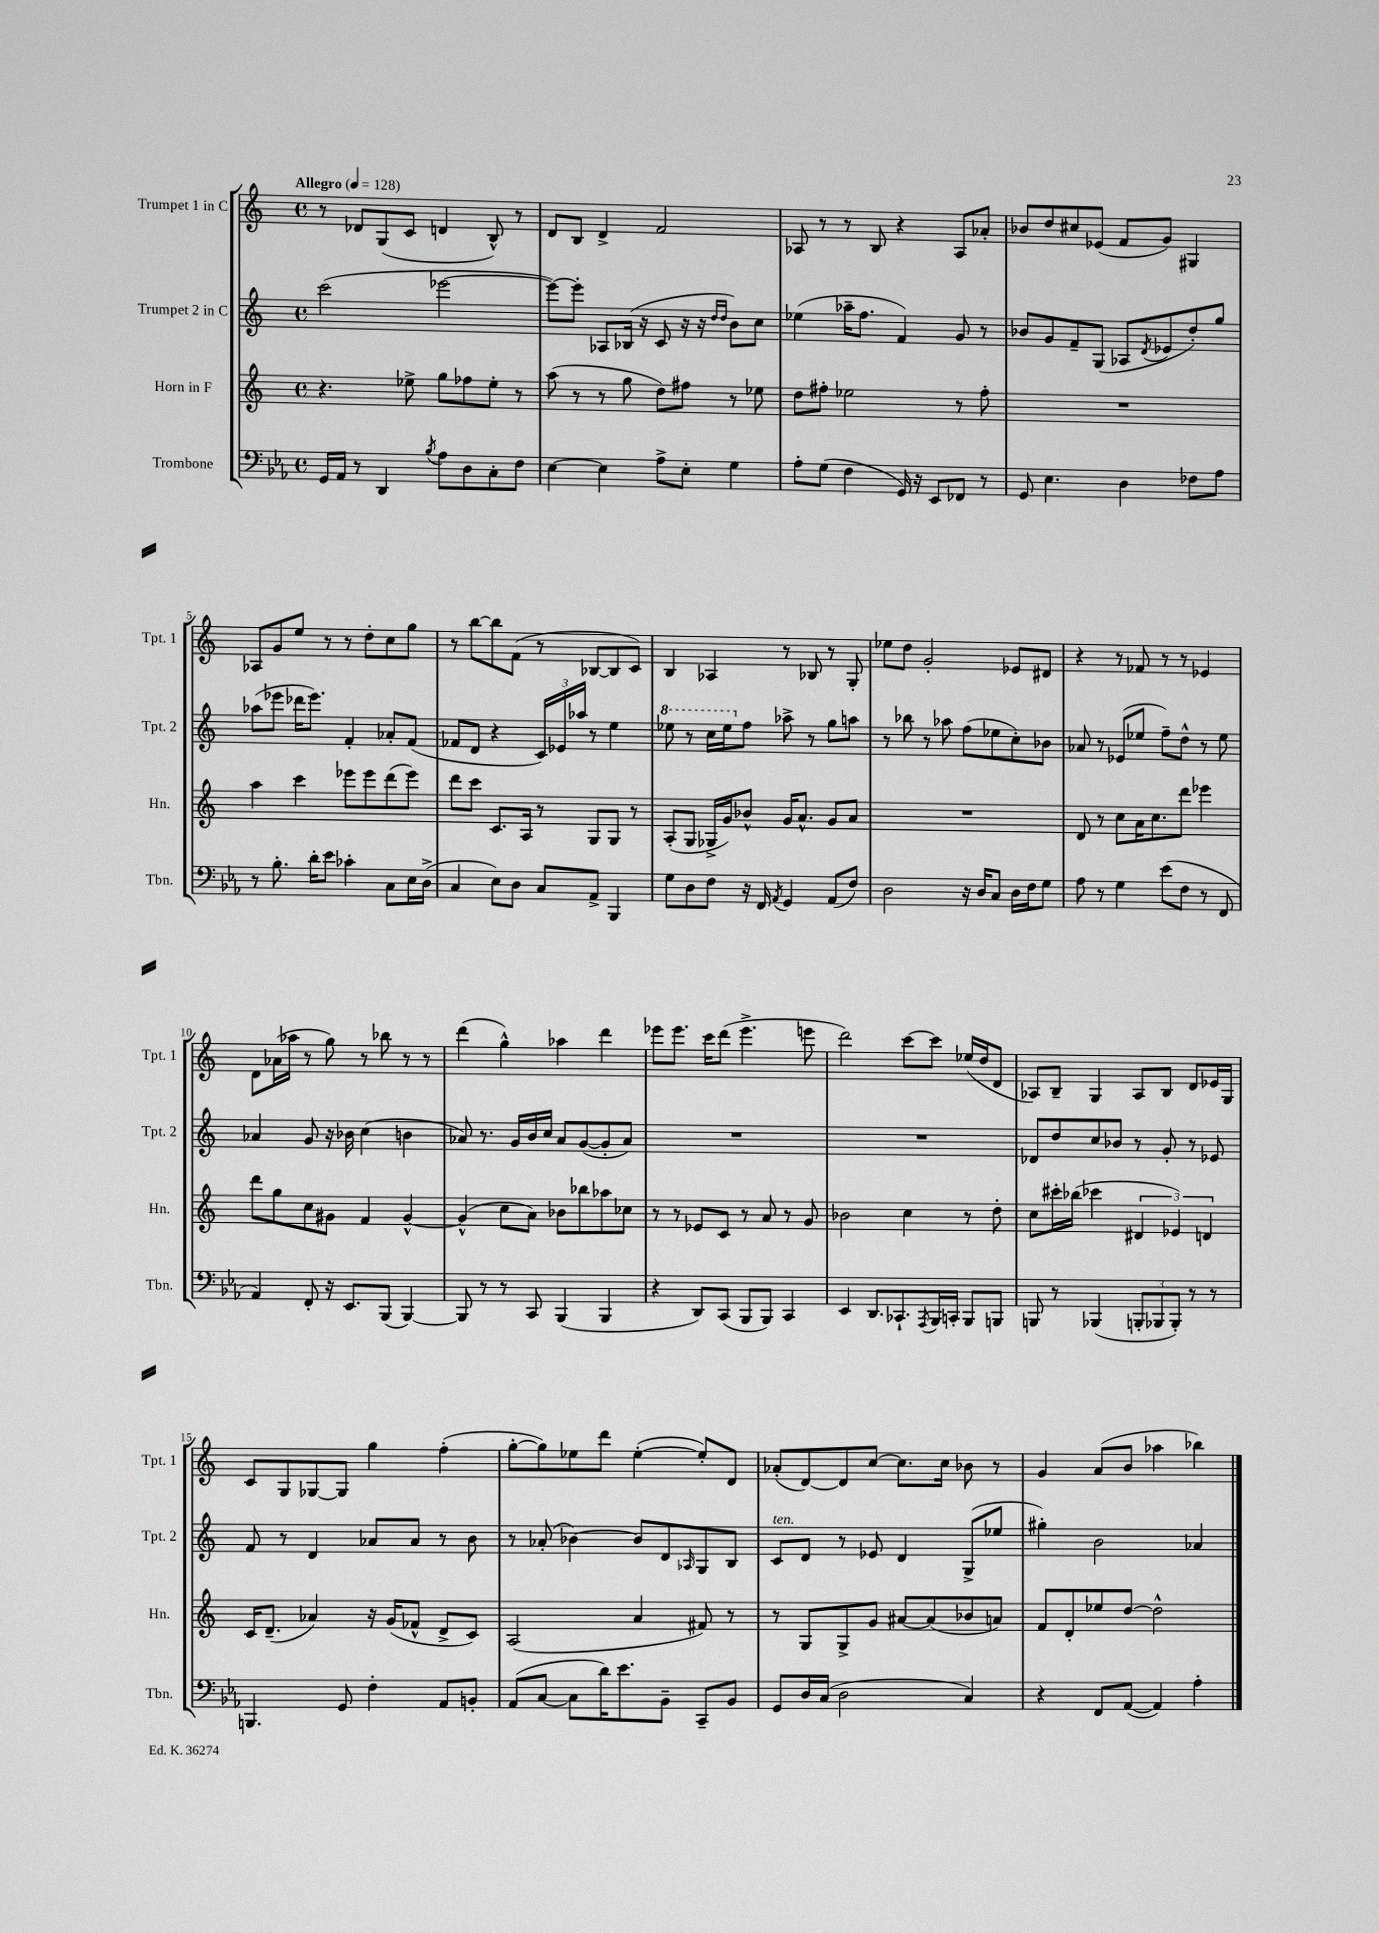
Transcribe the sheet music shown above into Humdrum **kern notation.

**kern	**kern	**kern	**kern
*part4	*part3	*part2	*part1
*staff4	*staff3	*staff2	*staff1
*I"Trombone	*I"Horn in F	*I"Trumpet 2 in C	*I"Trumpet 1 in C
*I'Tbn.	*I'Hn.	*I'Tpt. 2	*I'Tpt. 1
*clefF4	*clefG2	*clefG2	*clefG2
*k[b-e-a-]	*k[]	*k[]	*k[]
*M4/4	*M4/4	*M4/4	*M4/4
*met(c)	*met(c)	*met(c)	*met(c)
*MM128	*MM128	*MM128	*MM128
=1	=1	=1	=1
!	!	!	!LO:TX:a:B:t=Allegro
16GG/LL	4.r	(2ccc\	8r
16AA-/JJ	.	.	.
8r	.	.	8d-X/L
4DD/	.	.	(8G/
.	8ee-X^\	.	8c/J
8qB-/	.	.	.
8A-\L	8gg\L	[2eee-X\	4dn/
8D\	8ff-X\	.	.
8C'\	8ee-'\J	.	8B^^/)
8F\J	8r	.	8r
=2	=2	=2	=2
[4E-\	(8aa\	8eee-\L_)	8d/L
.	8r	8eee-'\J]	8B/J
4E-\]	8r	8A-X/L	4d^/
.	8gg\	(16B-X/Jk	.
.	.	16r	.
8A-^\L	8dd\L)	8c/	2f/
8E-'\J	8ff#X\J	16r	.
.	.	16r	.
.	.	16qqdd/LL	.
.	.	16qqdd/JJ	.
4G\	8r	8b\L)	.
.	8ee-X\	8cc\J	.
=3	=3	=3	=3
8A-'\L	8dd\L	(4ee-X\	8A-X/
(8G\J	8ff#X'\J	.	8r
4F\	2ee-X\	16aa-X~\KL	8r
.	.	8.ff\J	.
.	.	.	8B/
16GG/)	.	4f/)	4r
16r	.	.	.
8EE-/L	.	.	.
8FF-X/J	8r	8g/	8A-/L
8r	8ff#'\	8r	8a-X'/J
=4	=4	=4	=4
8GG/	1r	8b-X/L	8b-X/L
4.E-\	.	8g/	8dd/
.	.	8f~/	8cc#X/
.	.	(8G/J	(8e-X/J
4D\	.	8A-X/L	8f/L
.	.	8qd/	.
.	.	8e-X/	8g/J)
8F-X\L	.	8dd'/)	4G#X/
8A-\J	.	8gg/J	.
!!LO:LB:g=z
=5	=5	=5	=5
8r	4aa\	(8aa-X\L	8A-X/L
8.B-'\	.	8eee-X\J	8g/
.	4ccc\	16ddd-X\KL	8ee/J
16d'\KL	.	8.eee-\J)	.
8e-\J	.	.	8r
4c-X'\	8eee-X\L	4f'/	8r
.	8eee-\	.	8dd'\L
8C\L	(8ddd\	8a-X'/L	8cc\
16E-\L	8eee-\J)	(8f/J	8gg\J
(16D^\JJ	.	.	.
=6	=6	=6	=6
4C/	8ddd\L	8f-X/L	8r
.	8ccc\J	8d/J	[8bb\L
8E-\L)	8.c/L	4r	8bb\]
8D\J	.	.	(8f\J
.	16A/Jk	.	.
8C/L	8r	24c/LL)	8r
.	.	24e-X/	.
.	.	24aa-X/JJ	.
8AA-^/J	8G/L	8r	[8B-X/L
4BBB-/	8G/J	4ee\	8B-/]
.	8r	.	8c/J)
=7	=7	=7	=7
*	*	*8va	*
8G\L	(8A'/L	8eee-X\	4B/
8D\	8G/J	8r	.
8F\J	16G-X^/LL	16ccc\LL	4A-X/
.	16g/J)	16eee-\J	.
*	*	*X8va	*
16r	8b-X^^/J	8ff\J	.
16FF/	.	.	.
8qAA-/	.	.	.
4GG/	16g/KL	8aa-X^\	8r
.	8.a^^/J	.	.
.	.	8r	8B-X/
(8AA-/L	8g/L	8gg\L	8r
8F/J)	8a/J	8aan\J	8G'/
=8	=8	=8	=8
2D\	1r	8r	8ee-X\L
.	.	8bb-X\	8dd\J
.	.	8r	2g'/
.	.	8aa-X\	.
16r	.	(8ff\L	.
16D/KL	.	.	.
8C/J	.	8ee-X\	.
16D\LL	.	8cc'\)	8e-X/L
16F\J	.	.	.
8G\J	.	8b-X\J	8d#X/J
=9	=9	=9	=9
8A-\	8d/	8a-X/	4r
8r	8r	8r	.
4G\	8cc\L	(8e-X/L	8r
.	16a\K	8ee-X/J	8f-X/
.	8.cc\	.	.
(8e-\L	.	8ff~\L)	8r
8F\J	8ddd\J	8dd^^\J	8r
8r	4eee-X\	8r	4e-X/
8FF/	.	8ee-\	.
!!LO:LB:g=z
=10	=10	=10	=10
4AA-/)	8ddd\L	4a-X/	8d\L
.	8gg\	.	(16a-X\L
.	.	.	16aa-X\JJ
8FF'/	8cc\	8g/	8r
16r	8g#X\J	16r	8gg\)
8.EE-/L	.	16b-X\	.
.	4f/	(4cc\	8r
(8BBB-/J	.	.	8bb-X\
[4BBB-/)	[4g#^^/	4bn\	8r
.	.	.	8r
=11	=11	=11	=11
8BBB-/]	(4g#^^/]	8a-X/)	(4ddd\
8r	.	8.r	.
8r	8cc\L	.	4gg^^\)
.	.	16g/LL	.
8CC/	8a\J)	16b/	.
.	.	16cc/JJ	.
(4BBB-/	8b-X\L	8a-/L	4aa-X\
.	8bb-X\	([8g/	.
4BBB-/	8aa-X\	8g'/]	4ddd\
.	8cc-X\J	8a-/J)	.
=12	=12	=12	=12
4r	8r	1r	8eee-X\L
.	8r	.	8.eee-\J
8DD/L)	8e-X/L	.	.
.	.	.	16ccc\KL
(8CC/J	8c/J	.	(8ddd\J
8BBB-/L	8r	.	4.eee-^\
8BBB-/J)	8a/	.	.
4CC/	8r	.	.
.	8g/	.	8eeen\
=13	=13	=13	=13
4EE-/	2b-X\	1r	2ddd\)
8.DD/L	.	.	.
8.CC-X`/	.	.	.
.	4cc\	.	[8ccc\L
8qAAA-/	.	.	.
16BBB-/L	.	.	8ccc\J]
16CCn'/JJ	.	.	.
8BBB-/L	8r	.	(16ee-X/LL
.	.	.	16dd/J
8BBBn/J	8dd'\	.	8d/J
=14	=14	=14	=14
8BBBn/	8cc\L	8d-X/L	8A-X/L)
8r	16ccc#X'\L	8dd/	8B~/J
.	(16bb-X\JJ	.	.
(4BBB-X/	4ccc-X\	8cc/	4G/
.	.	8b-X/J	.
12BBBn'/L	6d#X/	8r	8A-/L
12BBB-X/	.	.	.
.	.	8g'/	8B/J
12BBB-'/J)	6e-X/)	.	.
8r	.	8r	8d/L
.	6dn/	.	.
8r	.	8e-X/	16e-X/L
.	.	.	16G/JJ
!!LO:LB:g=z
=15	=15	=15	=15
4.BBBn/	16c/KL	8f/	8c/L
.	(8.d~/J	.	.
.	.	8r	8G/
.	4a-X/)	4d/	[8G-X/
8GG/	.	.	8G-/J]
4F'\	16r	8a-X/L	4gg\
.	(16g/KL	.	.
.	8f-X^^/J	8a-/J	.
8AA-/L	8d^/L	8r	(4ff'\
8BBn'/J	8c/J)	8b\	.
=16	=16	=16	=16
(8AA-/L	(2A/	8r	[8gg'\L
[8C/J	.	(8a-X'/	8gg\])
8C\L]	.	[4b-X\)	8ee-X\
16d\K)	.	.	8ddd\J
8.e-\	.	.	.
.	4a/	8b-/L]	([4ee-'\
8BB-~\J	.	8d/	.
.	.	16qqA-X/	.
8CC~/L	8f#X/)	8G/	8ee-'/L])
8BB-/J	8r	8B/J	8d/J
=17	=17	=17	=17
!	!	!LO:TX:a:i:t=ten.	!
8GG/L	8r	8c/L	(8a-X'/L
16D/L	8G/L	8d/J	[8d/)
(16C/JJ	.	.	.
2D\	8G^/	8r	8d/]
.	8g/J	8e-X/	[8cc/J
.	[8a#X/L	4d/	8.cc\L]
.	(8a#/]	.	.
.	.	.	16cc\Jk
4C/)	8b-X/	(8G^/L	8b-X\
.	8an/J)	8ee-X/J	8r
=18	=18	=18	=18
4r	8f/L	4gg#X'\)	4g/
.	8d'/	.	.
8FF/L	8ee-X/	2b\	(8a/L
([8AA-/J	[8dd/J	.	8b/J
4AA-/])	2dd^^\]	.	4aa-X\
4A-'\	.	4a-X/	4bb-X\)
==	==	==	==
*-	*-	*-	*-
